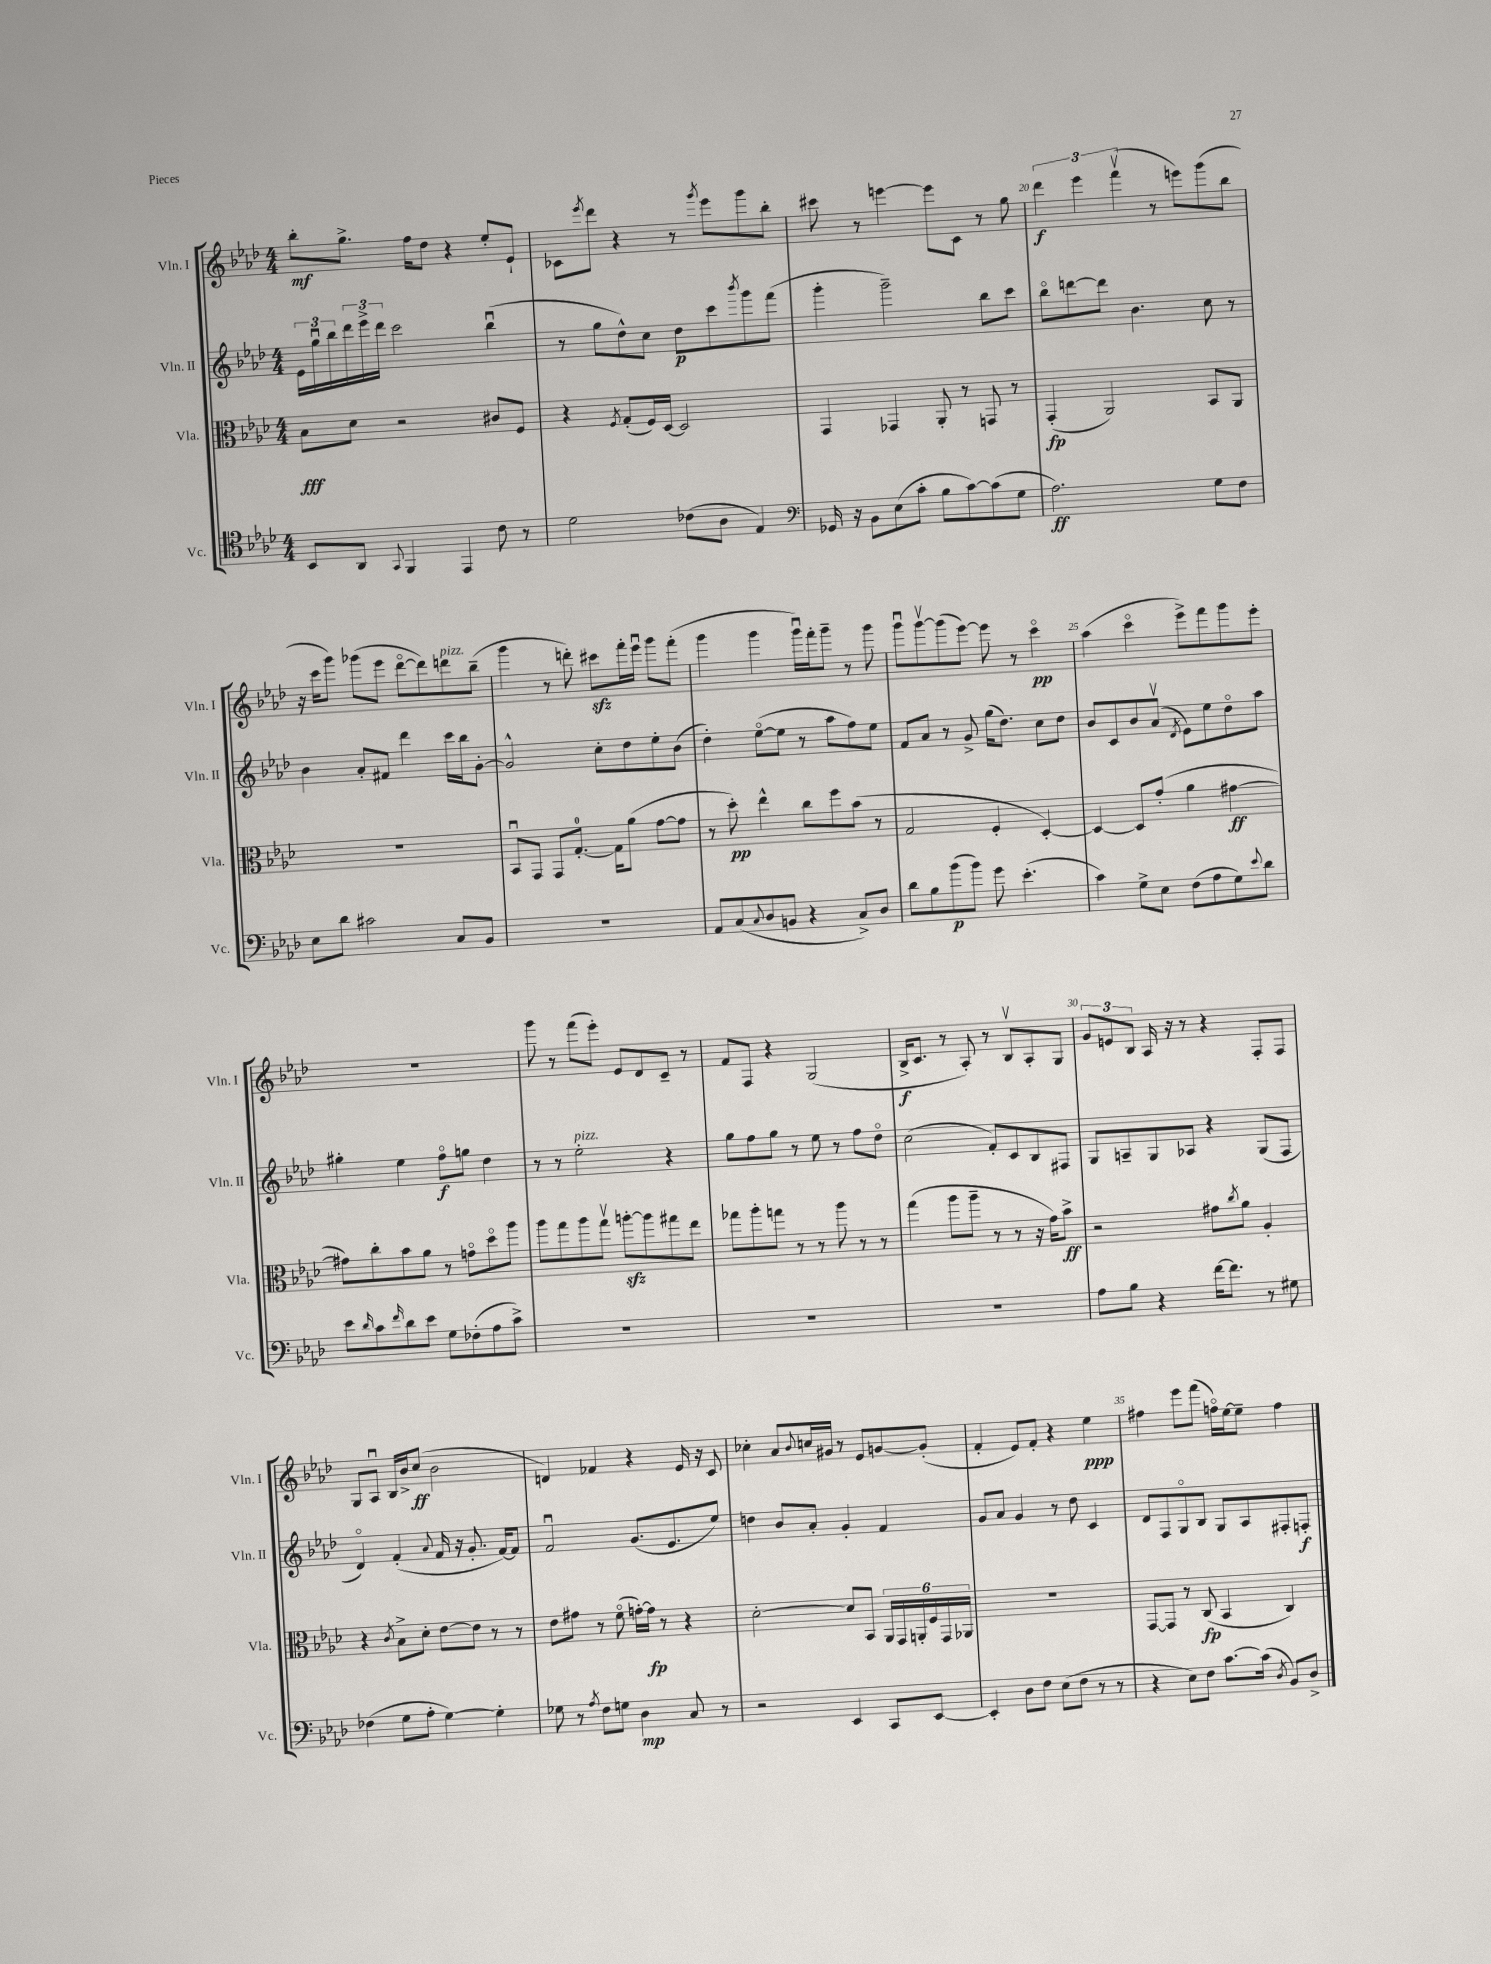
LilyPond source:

<<
\new StaffGroup <<
\new Staff = "s0" \with { instrumentName = "Vln. I" shortInstrumentName = "Vln. I" } {
    \clef treble \key aes \major \numericTimeSignature \time 4/4
    bes''8-.\mf g''8.-> f''16 des''8 r4 ees''8-. ees'8-! |
    ces'8 \acciaccatura { ees'''8 } des'''8 r4 r8 \acciaccatura { g'''8 } ees'''8 g'''8 bes''8-. |
    cis'''8 r8 e'''4~ e'''8 c'8 r8 g''8 |
    \tuplet 3/2 { des'''4\f ees'''4 f'''4\upbow( } r8 e'''8) g'''8( bes''8 |
    r16 c'''16 g'''8) ges'''8( ees'''8 des'''8~\flageolet des'''8) d'''8^\markup { \italic "pizz." } bes''8--( |
    g'''4 r8 d'''8-.) cis'''8\sfz f'''16-. ees'''16\downbow g'''8 f'''8-.( |
    g'''4 g'''4 g'''16\downbow) f'''16-. g'''8-- r8 g'''8 |
    g'''8\downbow g'''8~\upbow g'''8( ees'''8~) ees'''8 r8 c'''4\flageolet\pp |
    aes''4( c'''4\flageolet ees'''8->) f'''8 g'''8 ees'''8-. |
    R1 |
    g'''8 r8 f'''8( ees'''8-.) ees'8 des'8 c'8-- r8 |
    f'8 f8 r4 g2( |
    bes16->\f c'8. r8 aes8-.) r8 bes8\upbow aes8-. g8 |
    \tuplet 3/2 { g'8 e'8 bes8 } aes16 r16 r8 r4 f8-. f8 |
    g8 aes8\downbow bes16 bes'16-> c''8\ff( bes'2 |
    d'4) fes'4 r4 ees'16 r16 c'8 |
    ces''4-. aes'8 \appoggiatura { bes'8 } c''16 gis'16 r8 ees'8 g'8~ g'8-.( |
    f'4-. ees'8) f'8-. r4 ees''4\ppp |
    fis''4 ees'''8 f'''8( f''16\flageolet) ees''16~ ees''8-- f''4 \bar "|." |
}
\new Staff = "s1" \with { instrumentName = "Vln. II" shortInstrumentName = "Vln. II" } {
    \clef treble \key aes \major \numericTimeSignature \time 4/4
    \tuplet 3/2 { ees'16 g''16\downbow bes''16 } \tuplet 3/2 { des'''16 ees'''16-> des'''16 } c'''2 bes''4\downbow( |
    r8 g''8 des''8-^) c''8 des''8\p c'''8 \acciaccatura { bes'''8 } g'''8 f'''8( |
    g'''4-. g'''2--) bes''8 c'''8 |
    bes''8\flageolet d'''8~ d'''8 bes'4. c''8 r8 |
    bes'4 aes'8-. fis'8 des'''4 c'''16 bes''16 g'8~-. |
    g'2-^ c''8-. des''8 ees''8-. bes'8( |
    des''4-.) ees''8~\flageolet( ees''8 r8 aes''8 f''8) ees''8 |
    f'8 aes'8 r8 g'8-> g''16( des''8.) c''8 des''8 |
    bes'8 c'8 bes'8 aes'8\upbow( \acciaccatura { des'8 } ees'8) ees''8 des''8\flageolet aes''8 |
    gis''4-. ees''4 f''8\flageolet\f g''8 des''4 |
    r8 r8 ees''2-.^\markup { \italic "pizz." } r4 |
    g''8 f''8 g''8 r8 ees''8 r8 f''8 des''8\flageolet |
    c''2( f'8-.) c'8 bes8 fis8 |
    g8 a8-- g8 aes8 r4 g8( f8 |
    des'4\flageolet) f'4-.( \appoggiatura { aes'8 } f'16 r16 g'8.-. f'16~) f'8 |
    f'2\downbow g'8.( ees'8. ees''8) |
    d''4 bes'8 aes'8-. g'4-. f'4 |
    g'8 aes'8 g'4 r8 des''8 c'4 |
    des'8 f8 g8\flageolet bes8 g8 aes8 fis8-. f8-.\f \bar "|." |
}
\new Staff = "s2" \with { instrumentName = "Vla." shortInstrumentName = "Vla." } {
    \clef alto \key aes \major \numericTimeSignature \time 4/4
    bes8\fff des'8 r2 cis'8 f8 |
    r4 \acciaccatura { f8 } g8-.( f16) des16~ des2 |
    g,4 ges,4 aes,8-. r8 g,8 r8 |
    g,4-.\fp( aes,2) bes,8 aes,8 |
    R1 |
    bes,8\downbow g,8 g,8 g8.-0~-. g16 aes'8( g'8~ g'8 |
    r8 des''8-.\pp) ees''4-^ c''8 f''8 bes'8( r8 |
    g2 f4-. des4~-.) |
    des4~ des8 g'8-.( aes'4 gis'4~\ff |
    gis'8) c''8-. bes'8 aes'8 r8 g'8\flageolet des''8\flageolet aes''8 |
    aes''8 g''8 aes''8 g''8\upbow a''8~-.\sfz a''8 gis''8 ees''8 |
    ges''8 aes''8-. g''8 r8 r8 aes''8 r8 r8 |
    g''4( aes''8 aes''8-- r8 r8 r16 g'16) bes'8->\ff |
    r2 gis'8 \acciaccatura { c''8 } aes'8 aes4-. |
    r4 \acciaccatura { c'8 } bes8-> des'8-. ees'8~ ees'8 r8 r8 |
    ees'8 gis'8 r8 f'8\flageolet( g'16~-.) g'16\fp r8 r4 |
    des'2~-. des'8 bes,8 \tuplet 6/4 { aes,16 g,16 a,16-. f16 g,16 aes,16 } |
    R1 |
    g,8~ g,8 r8 c8\fp( bes,4 c4) \bar "|." |
}
\new Staff = "s3" \with { instrumentName = "Vc." shortInstrumentName = "Vc." } {
    \clef tenor \key aes \major \numericTimeSignature \time 4/4
    bes,8 aes,8 \appoggiatura { g,8 } f,4 ees,4 c'8 r8 |
    des'2 ces'8( aes8 ees4) |
    \clef bass ges,16 r16 bes,8 ees8( c'8-. bes8 c'8~) c'8( g8 |
    aes2.\ff) g8 f8 |
    ees8 des'8 cis'2 c8 bes,8 |
    R1 |
    aes,8 c8( \appoggiatura { c8 } des8 b,8 r4 c8->) des8 |
    des'8 bes8 bes'8\p( bes'8) g'8 ees'4.-.( |
    c'4) g8-> ees8 f8( aes8 g8) \appoggiatura { ees'8 } des'8 |
    ees'8 \grace { des'16 } c'8 \grace { f'16 } des'8 ees'8 g8 fes8-.( aes8 c'8->) |
    R1 |
    R1 |
    R1 |
    aes8 bes8 r4 f'16~ f'8. r8 gis8 |
    fes4( g8 aes8-. g4~) g4-. |
    ges8 r8 \acciaccatura { aes8 } f8 g8 des4\mp c8 r8 |
    r2 ees,4 c,8 ees,8~ |
    ees,4-. des8 f8 ees8( f8 r8 r8 |
    r4 ees8) f8 c'8.~ c'16( \acciaccatura { des8 } bes,8) des8-> \bar "|." |
}
>>
>>
\layout { \context { \Score currentBarNumber = #17 \override BarNumber.break-visibility = ##(#f #t #t) barNumberVisibility = #(every-nth-bar-number-visible 5) } }
